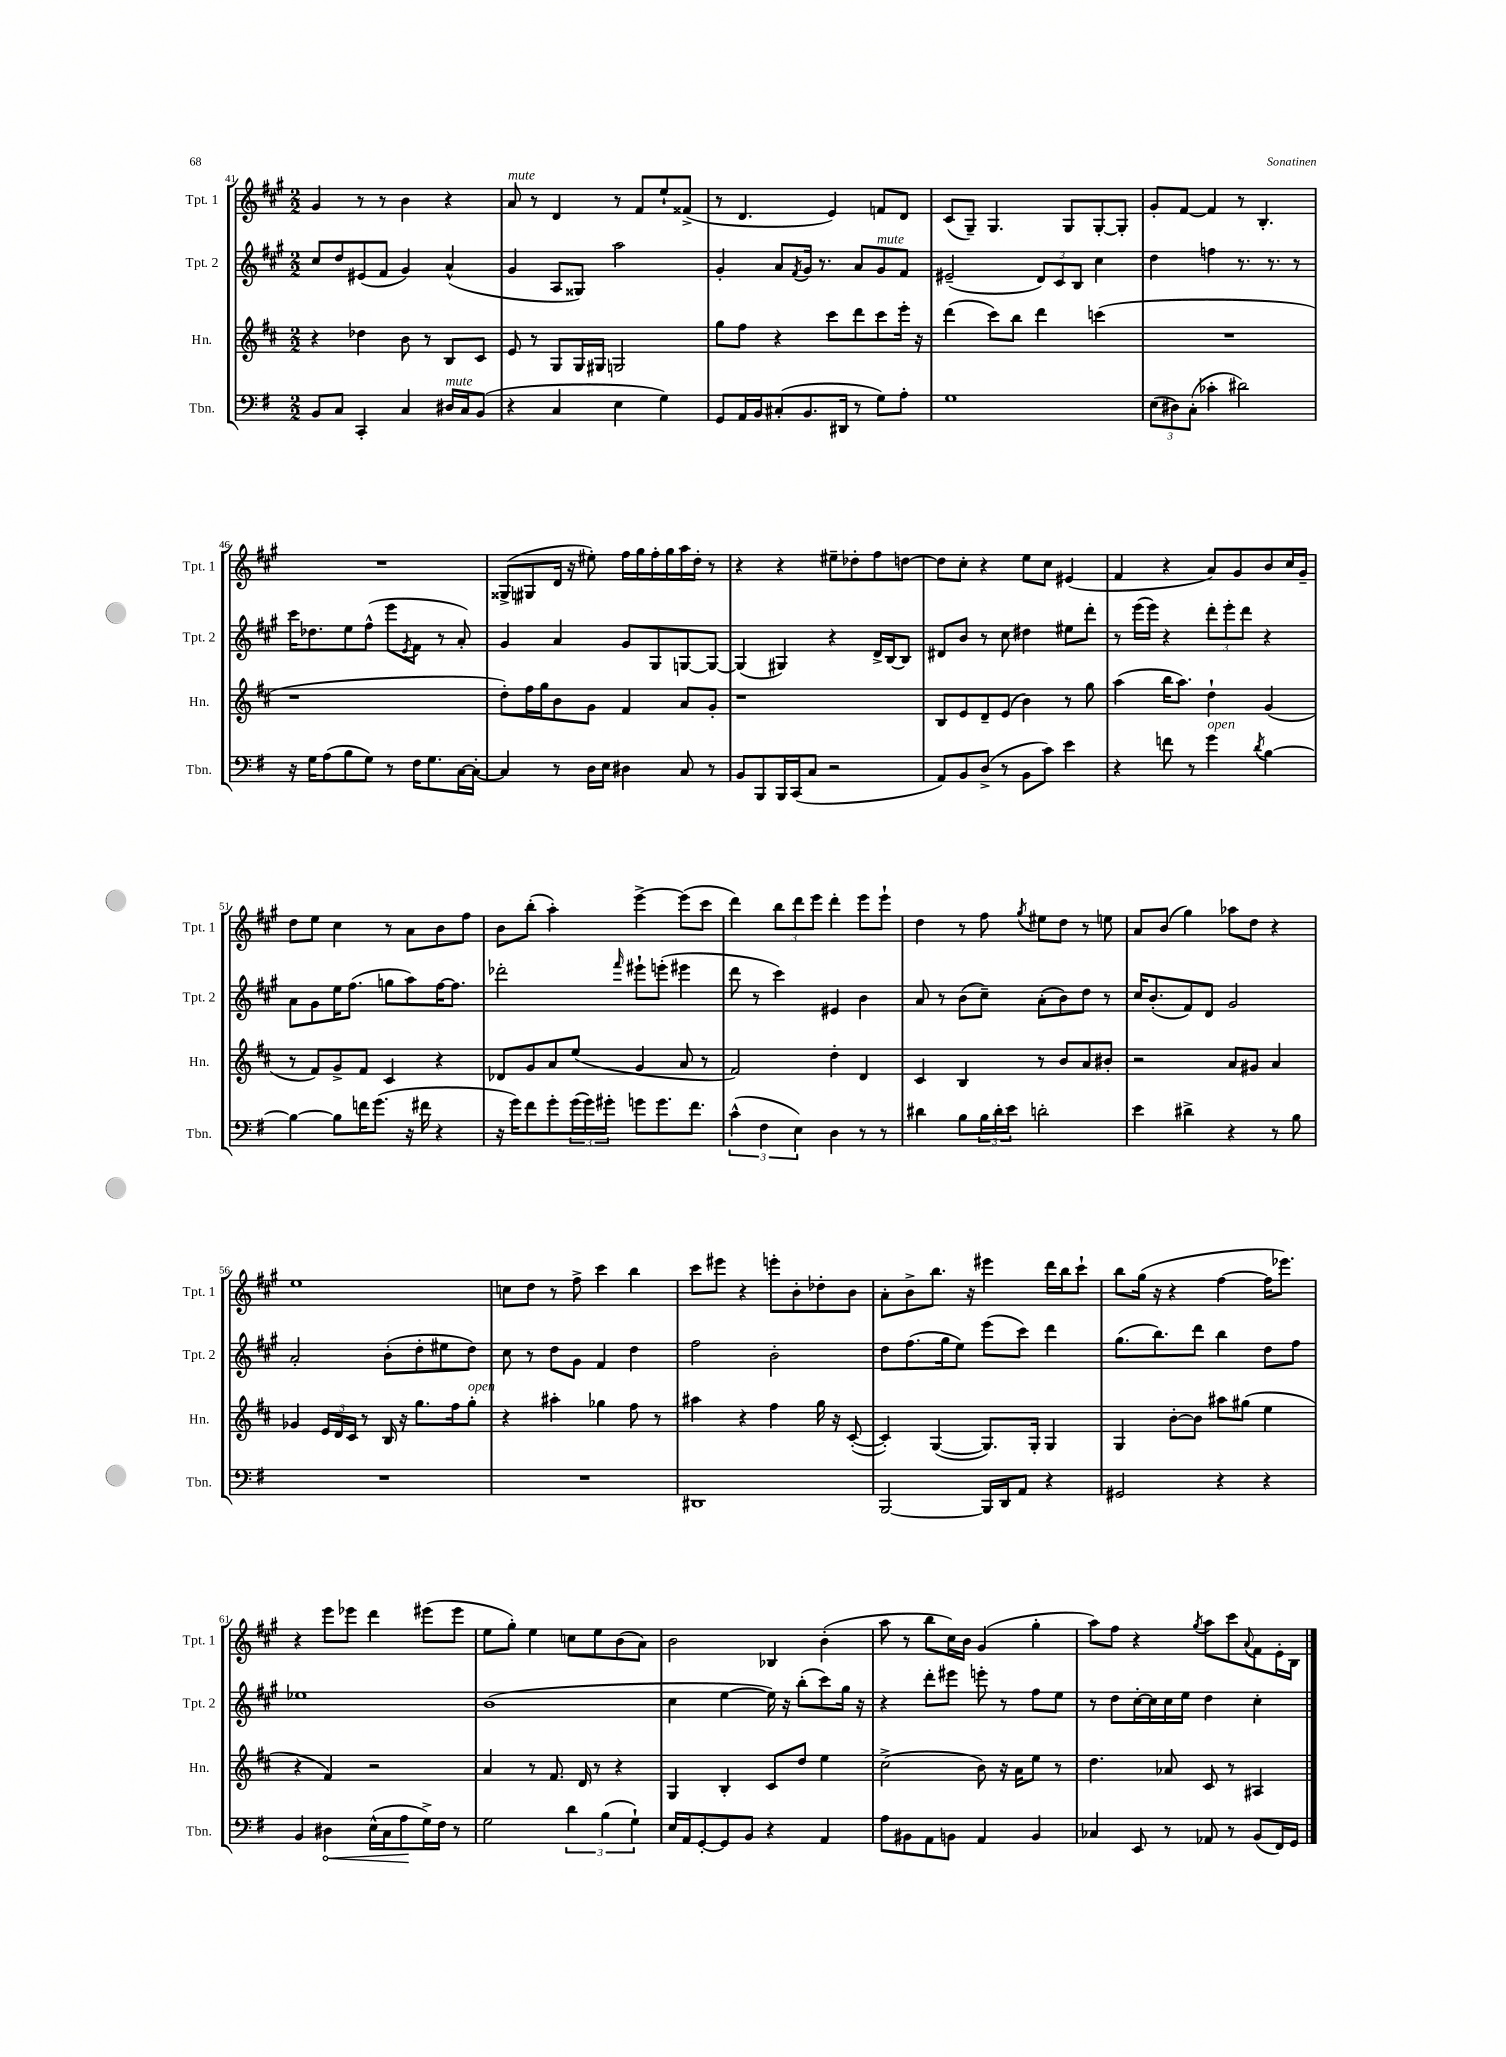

**kern	**dynam	**kern	**kern	**kern
*part4	*part4	*part3	*part2	*part1
*staff4	*staff4	*staff3	*staff2	*staff1
*I"Tbn.	*	*I"Hn.	*I"Tpt. 2	*I"Tpt. 1
*I'Tbn.	*	*I'Hn.	*I'Tpt. 2	*I'Tpt. 1
*clefF4	*	*clefG2	*clefG2	*clefG2
*k[f#]	*	*k[f#c#]	*k[f#c#g#]	*k[f#c#g#]
*M2/2	*	*M2/2	*M2/2	*M2/2
=41	=41	=41	=41	=41
8BB/L	.	4r	8cc#/L	4g#/
8C/J	.	.	8dd/	.
4CC'/	.	4dd-X\	(8e#X/	8r
.	.	.	8f#/J	8r
4C/	.	8b\	4g#/)	4b\
.	.	8r	.	.
!LO:TX:a:i:t=mute	!	!	!	!
16D#X/LL	.	8B/L	(4a^^/	4r
16C/J	.	.	.	.
(8BB/J	.	8c#/J	.	.
=42	=42	=42	=42	=42
!	!	!	!	!LO:TX:a:i:t=mute
4r	.	8e/	4g#/	8a/
.	.	8r	.	8r
4C/	.	8G/L	8A/L	4d/
.	.	16G/L	8G##X/J)	.
.	.	16G#X/JJ	.	.
4E\	.	2Gn/	2aa\	8r
.	.	.	.	8f#/L
4G\)	.	.	.	8ee`/
.	.	.	.	(8f##X^/J
=43	=43	=43	=43	=43
8GG/L	.	8gg\L	4g#'/	8r
16AA/L	.	8ff#\J	.	4.d/
16BB/J	.	.	.	.
(8C#X'/	.	4r	8a/L	.
.	.	.	8qf#/	.
8.BB/	.	.	16g#/Jk	.
.	.	.	8.r	.
.	.	8ccc#\L	.	4e/)
16DD#X/Jk	.	.	.	.
8r	.	8ddd\	8a/L	.
!	!	!	!LO:TX:a:i:t=mute	!
8G\L)	.	8ccc#\	8g#/	8fn/L
8A'\J	.	16eee'\Jk	8f#/J	8d/J
.	.	16r	.	.
=44	=44	=44	=44	=44
1G	.	(4ddd\	(2e#X~/	(8c#/L
.	.	.	.	8G#~/J)
.	.	8ccc#\L)	.	4.G#/
.	.	8bb\J	.	.
.	.	4ddd\	12d/L)	.
.	.	.	12c#/	.
.	.	.	.	8G#/L
.	.	.	12B/J	.
.	.	(4cccn\	4cc#\	[8G#'/
.	.	.	.	8G#'/J]
=45	=45	=45	=45	=45
(12E\L	.	1r	4dd\	8g#'/L
12D#X\)	.	.	.	.
.	.	.	.	[8f#/J
(12C'\J	.	.	.	.
4c-X'\	.	.	4ffn\	4f#/]
2d#X\)	.	.	8.r	8r
.	.	.	.	4.B'/
.	.	.	8.r	.
.	.	.	8r	.
!!LO:LB:g=z
=46	=46	=46	=46	=46
16r	.	1r	16ccc#\KL	1r
16G\KL	.	.	8.dd-X\	.
(8A\	.	.	.	.
8B\	.	.	8ee\	.
8G\J)	.	.	(8ff#^^\J	.
8r	.	.	8eee\L	.
.	.	.	8qe/	.
16F#\KL	.	.	8f#\J	.
8.G\	.	.	.	.
.	.	.	8r	.
[16C\L	.	.	8a'/)	.
16C'\JJ_	.	.	.	.
=47	=47	=47	=47	=47
4C/]	.	8dd'\L)	4g#/	(8G##X^/L
.	.	16ff#\L	.	8G#X/
.	.	16gg\J	.	.
8r	.	8b\	4a/	16d/Jk
.	.	.	.	16r
16D\LL	.	8g\J	.	8ee#X'\)
16E\JJ	.	.	.	.
4D#X\	.	4f#/	8g#/L	16ff#\LL
.	.	.	.	16gg#\
.	.	.	8G#/	16ff#'\
.	.	.	.	16gg#\
8C/	.	8a/L	[8Gn/	16aa\
.	.	.	.	16dd'\JJ
8r	.	8g'/J	8G/J_	8r
=48	=48	=48	=48	=48
8BB/L	.	1r	(4G/]	4r
8BBB/	.	.	.	.
16BBB/L	.	.	4G#X/)	4r
(16CC/J	.	.	.	.
8C/J	.	.	.	.
2r	.	.	4r	8ee#X~\L
.	.	.	.	8dd-X'\
.	.	.	16d^/LL	8ff#\
.	.	.	[16B/J	.
.	.	.	8B/J]	[8ddn\J
=49	=49	=49	=49	=49
8AA/L)	.	8B/L	8d#X/L	8dd\L]
8BB/	.	8e/	8b/J	8cc#'\J
(8D^/J	.	8d~/	8r	4r
8r	.	(8e/J	8cc#\	.
8BB\L	.	4b\)	4dd#X\	8ee\L
8c\J)	.	.	.	8cc#\J
4e\	.	8r	8ee#X\L	(4e#X/
.	.	8gg\	8ddd'\J	.
=50	=50	=50	=50	=50
4r	.	(4aa\	8r	4f#/
.	.	.	(16eee\LL	.
.	.	.	16eee\JJ)	.
8fn\	.	16bb\KL	4r	4r
.	.	8.aa\J)	.	.
8r	.	.	.	.
!LO:TX:a:i:t=open	!	!	!	!
4g\	.	4dd`\	12ddd'\L	8a/L)
.	.	.	12eee'\	.
.	.	.	.	8g#/
.	.	.	12ddd\J	.
8qd/	.	.	.	.
[4B\	.	(4g/	4r	8b/
.	.	.	.	16cc#/L
.	.	.	.	16g#~/JJ
!!LO:LB:g=z
=51	=51	=51	=51	=51
4B\_	.	8r	8a\L	8dd\L
.	.	8f#/L)	8g#\	8ee\J
8B\L]	.	8g^/	16ee\K	4cc#\
.	.	.	(8.ff#\J	.
16fn\K	.	8f#/J	.	.
(8.g\J	.	.	.	.
.	.	4c#/	8ggn\L	8r
16r	.	.	8aa\)	8a\L
16f#X\	.	.	.	.
4r	.	4r	[16ff#\K	8b\
.	.	.	8.ff#\J]	.
.	.	.	.	8ff#\J
=52	=52	=52	=52	=52
16r	.	8d-X/L	2ddd-X'\	8b\L
16g\KL)	.	.	.	.
8f#\	.	8g/	.	(8bb'\J
8g'\	.	8a/	.	4aa'\)
(24g\L	.	(8ee/J	.	.
24g\)	.	.	.	.
24g#X'\JJ	.	.	.	.
.	.	.	16qqfff#/	.
8gn\L	.	4g/	8eee#X`\L	[4eee^\
8.g\	.	.	(8eeen'\J	.
.	.	8a/	4eee#X\	(8eee\L]
8.f#\J	.	.	.	.
.	.	8r	.	8ccc#\J
=53	=53	=53	=53	=53
(6c^^\	.	2f#/)	8ddd\	4ddd\)
.	.	.	8r	.
6F#\	.	.	.	.
.	.	.	4ccc#\)	12bb\L
6E\)	.	.	.	12ddd\
.	.	.	.	12eee\J
4D\	.	4dd'\	4e#X/	4ddd'\
8r	.	4d/	4b\	8eee\L
8r	.	.	.	8eee`\J
=54	=54	=54	=54	=54
4d#X\	.	4c#/	8a/	4dd\
.	.	.	8r	.
8B\L	.	4B/	(8b\L	8r
24B\L	.	.	8cc#~\J)	8ff#\
24d#'\	.	.	.	.
24e\JJ	.	.	.	.
.	.	.	.	8qgg#/
2dn'\	.	8r	(8a'\L	8ee#X\L
.	.	8b/L	8b\)	8dd\J
.	.	8a/	8dd\J	8r
.	.	8b#X'/J	8r	8een\
=55	=55	=55	=55	=55
4e\	.	2r	16cc#/KL	8a/L
.	.	.	(8.b'/	.
.	.	.	.	(8b/J
4d#X^\	.	.	8f#/)	4gg#\)
.	.	.	8d/J	.
4r	.	8a/L	2g#/	8aa-X\L
.	.	8g#X/J	.	8dd\J
8r	.	4a/	.	4r
8B\	.	.	.	.
!!LO:LB:g=z
=56	=56	=56	=56	=56
1r	.	4g-X/	2a'/	1ee
.	.	24e/LL	.	.
.	.	24d/	.	.
.	.	24c#/JJ	.	.
.	.	8r	.	.
.	.	16B/	(8b'\L	.
.	.	16r	.	.
.	.	8.gg\L	8dd'\	.
.	.	.	8ee#X\	.
.	.	16ff#\k	.	.
!	!	!LO:TX:a:i:t=open	!	!
.	.	8gg'\J	8dd\J)	.
=57	=57	=57	=57	=57
1r	.	4r	8cc#\	8ccn\L
.	.	.	8r	8dd\J
.	.	4aa#X'\	8dd\L	8r
.	.	.	8g#\J	8ff#^\
.	.	4gg-X\	4f#/	4ccc#\
.	.	8ff#\	4dd\	4bb\
.	.	8r	.	.
=58	=58	=58	=58	=58
1DD#X	.	4aa#X\	2ff#\	8ccc#\L
.	.	.	.	8eee#X\J
.	.	4r	.	4r
.	.	4ff#\	2b'\	8eeen'\L
.	.	.	.	8b'\
.	.	16gg\	.	8dd-X'\
.	.	16r	.	.
.	.	([8c#'/	.	8b\J
=59	=59	=59	=59	=59
[2BBB/	.	4c#'/])	8dd\L	8a'\L
.	.	.	(8.ff#\	8b^\
.	.	([4G/	.	8.bb\J
.	.	.	16gg#\k	.
.	.	.	8ee\J)	.
.	.	.	.	16r
16BBB/LL]	.	8.G/L])	(8eee\L	4eee#X\
16DD/J	.	.	.	.
8AA/J	.	.	8ccc#\J)	.
.	.	16G'/Jk	.	.
4r	.	4G/	4ddd\	16ddd\LL
.	.	.	.	16bb\J
.	.	.	.	8ccc#`\J
=60	=60	=60	=60	=60
2GG#X/	.	4G/	(8.gg#\L	8bb\L
.	.	.	.	(16gg#\Jk
.	.	.	8.bb\)	16r
.	.	[8b'\L	.	4r
.	.	8b\J]	8ddd\J	.
4r	.	8aa#X\L	4bb\	[4ff#\
.	.	(8gg#X\J	.	.
4r	.	4ee\	8dd\L	16ff#\KL]
.	.	.	.	8.eee-X\J)
.	.	.	8ff#\J	.
!!LO:LB:g=z
=61	=61	=61	=61	=61
4BB/	.	4r	1ee-X	4r
!	!LO:HP:b	!	!	!
4D#X\	<	4f#/)	.	8eee\L
.	.	.	.	8eee-X\J
(16E^^\LL	.	2r	.	4ddd\
16C\J	.	.	.	.
8A\	.	.	.	.
16G^\L)	[	.	.	(8eee#X\L
16F#\JJ	.	.	.	.
8r	.	.	.	8eee#\J
=62	=62	=62	=62	=62
2G\	.	4a/	(1b	8ee\L
.	.	.	.	8gg#'\J)
.	.	8r	.	4ee\
.	.	8.f#/	.	.
6d\	.	.	.	8ccn\L
.	.	16d/	.	.
.	.	8r	.	8ee\
(6B\	.	.	.	.
.	.	4r	.	(8b\
6G`\)	.	.	.	.
.	.	.	.	8a\J)
=63	=63	=63	=63	=63
16E/LL	.	4G/	4cc#\	2b\
16AA/J	.	.	.	.
[8GG'/	.	.	.	.
8GG/]	.	4B'/	[4ee\	.
8BB/J	.	.	.	.
4r	.	8c#/L	16ee\])	4B-X/
.	.	.	16r	.
.	.	8dd/J	(8bb'\L	.
4AA/	.	4ee\	8ccc#\)	(4b'\
.	.	.	16gg#\Jk	.
.	.	.	16r	.
=64	=64	=64	=64	=64
8A\L	.	(2cc#^\	4r	8aa\
8BB#X\	.	.	.	8r
8AA\	.	.	8ddd'\L	8bb\L
8BBn\J	.	.	8eee#X\J	16cc#\L)
.	.	.	.	16b\JJ
4AA/	.	8b\)	8eeen'\	(4g#/
.	.	16r	8r	.
.	.	16a\KL	.	.
4BB/	.	8ee\J	8ff#\L	4gg#'\
.	.	8r	8ee\J	.
=65	=65	=65	=65	=65
4C-X/	.	4.dd\	8r	8aa\L)
.	.	.	8dd\L	8ff#\J
8EE/	.	.	[16cc#'\L	4r
.	.	.	16cc#\]	.
8r	.	8a-X/	16cc#\	.
.	.	.	16ee\JJ	.
.	.	.	.	8qgg#/
8AA-X/	.	8c#/	4dd\	8aa\L
8r	.	8r	.	8ccc#\
.	.	.	.	8qqa/
(8BB/L	.	4A#X/	4cc#'\	8f#\
16FF#/L)	.	.	.	16e'\L
16GG/JJ	.	.	.	16B\JJ
==	==	==	==	==
*-	*-	*-	*-	*-
